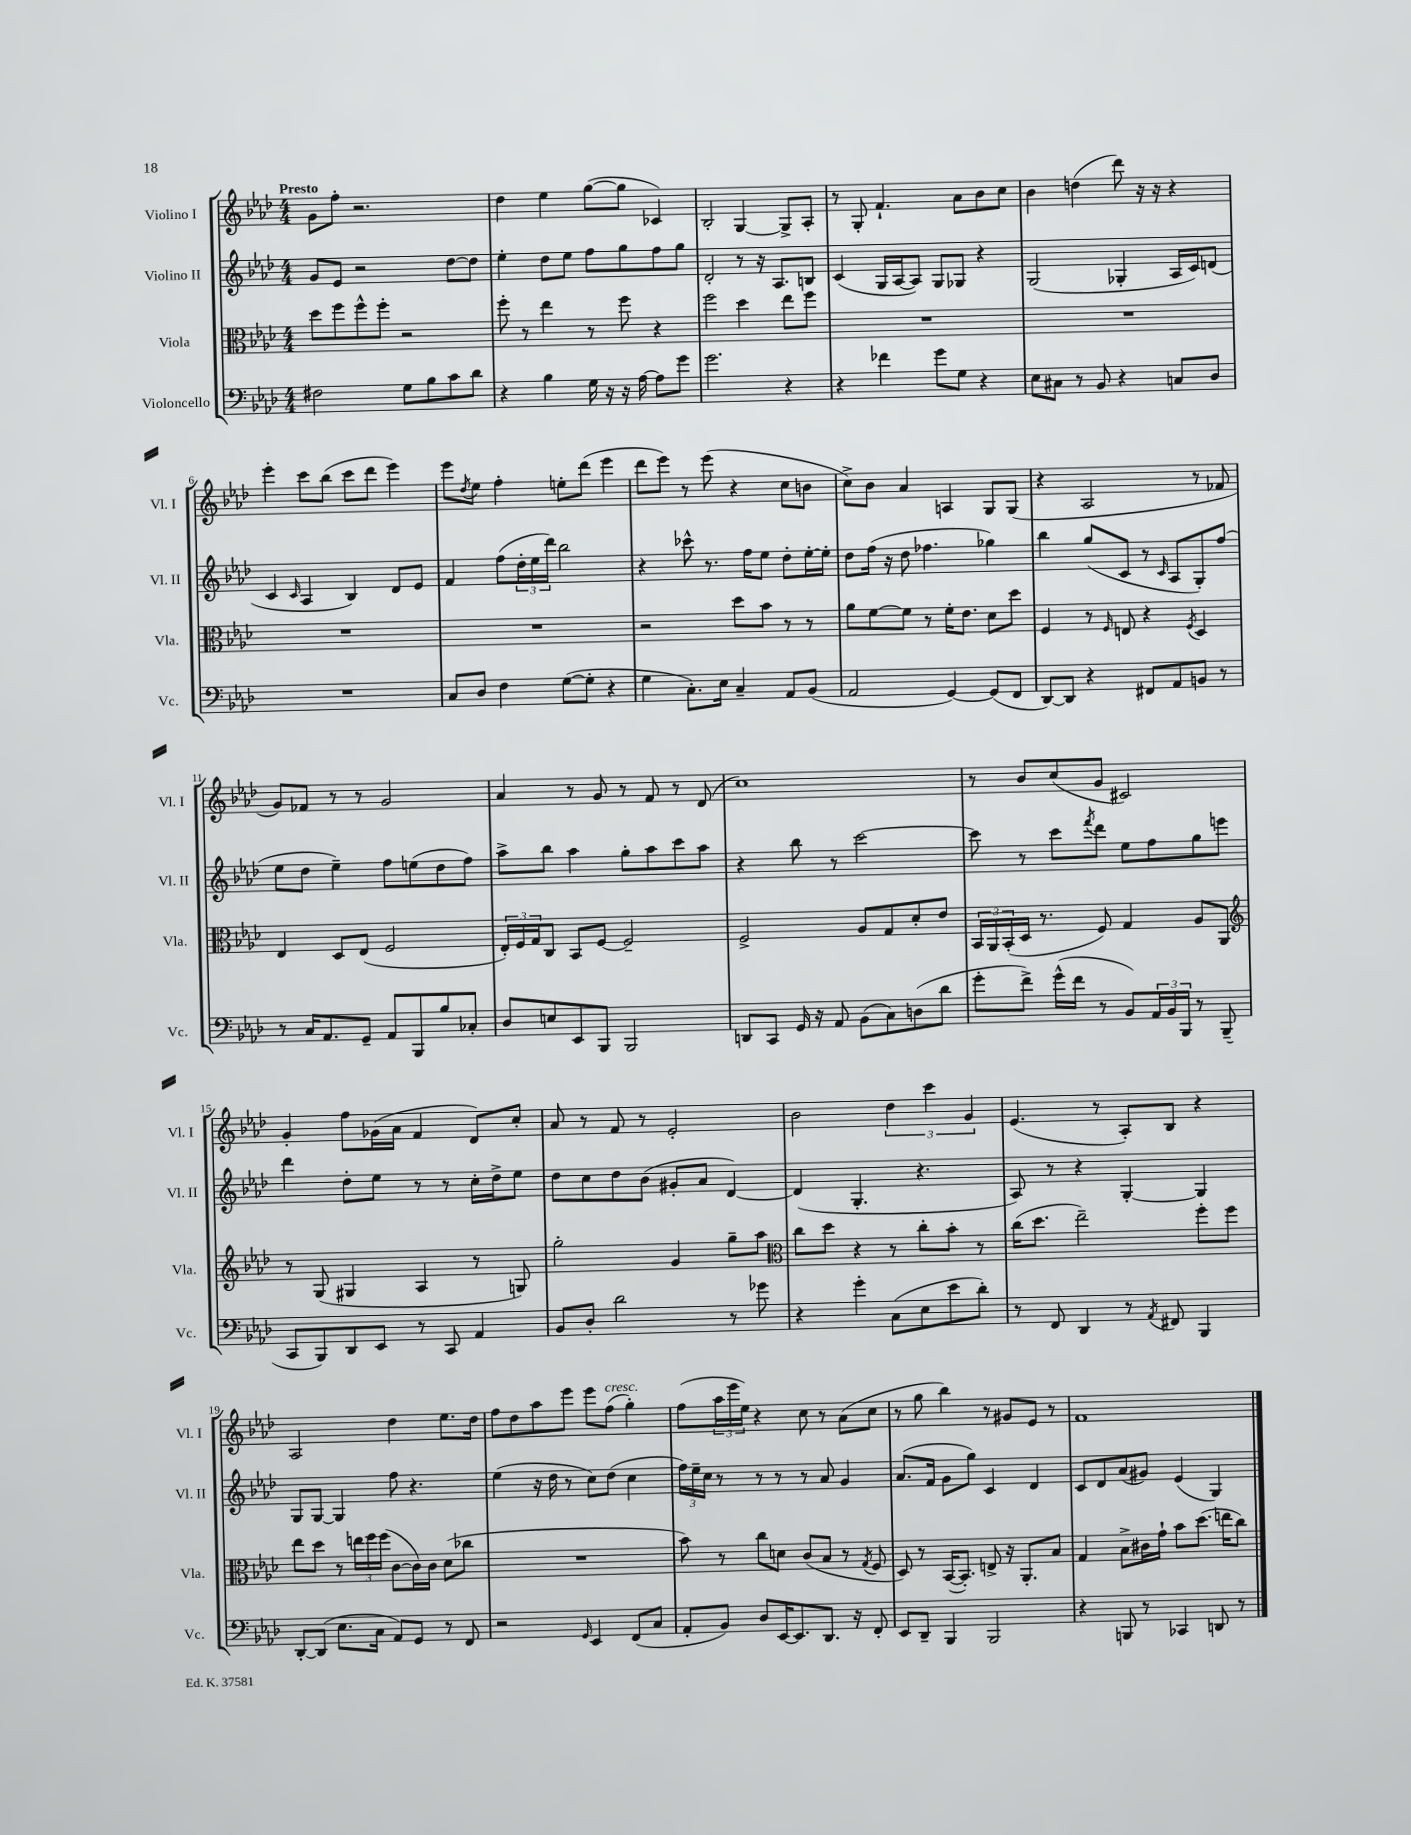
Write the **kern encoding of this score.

**kern	**kern	**kern	**kern
*part4	*part3	*part2	*part1
*staff4	*staff3	*staff2	*staff1
*I"Violoncello	*I"Viola	*I"Violino II	*I"Violino I
*I'Vc.	*I'Vla.	*I'Vl. II	*I'Vl. I
*clefF4	*clefC3	*clefG2	*clefG2
*k[b-e-a-d-]	*k[b-e-a-d-]	*k[b-e-a-d-]	*k[b-e-a-d-]
*M4/4	*M4/4	*M4/4	*M4/4
=1	=1	=1	=1
!	!	!	!LO:TX:a:B:t=Presto
2F#X\	8dd-\L	8g/L	8g\L
.	8ff\	8e-/J	8ff'\J
.	8ff^^\	2r	2.r
.	8ff'\J	.	.
8G\L	2r	.	.
8B-\	.	.	.
8c\	.	[8dd-\L	.
8d-\J	.	8dd-\J]	.
=2	=2	=2	=2
4r	8ff'\	4ee-'\	4dd-\
.	8r	.	.
4B-\	4ee-\	8dd-\L	4ee-\
.	.	8ee-\J	.
16G\	8r	8ff\L	([8gg\L
16r	.	.	.
16r	8ff\	8gg\	8gg\J]
[16A-\	.	.	.
8A-\L]	4r	8ff\	4c-X/)
8g\J	.	8gg\J	.
=3	=3	=3	=3
2.g\	2ff\	2d-'/	2B-'/
.	4dd-\	8r	[4G/
.	.	16r	.
.	.	8.A-/L	.
4r	8ee-\L	.	8G^/L]
.	8ff\J	8Bn/J	8A-'/J
=4	=4	=4	=4
4r	1r	(4c/	8r
.	.	.	8G'/
4f-X\	.	16G/LL	4.f`/
.	.	[16A-/J	.
.	.	8A-/J])	.
8g\L	.	8G/L	.
8G\J	.	8G-X/J	8a-\L
4r	.	4r	8b-\
.	.	.	8cc\J
=5	=5	=5	=5
8E-\L	1r	(2G/	4b-\
8C#X\J	.	.	.
8r	.	.	(4ddn\
8BB-/	.	.	.
4r	.	4G-X'/	8ddd-\)
.	.	.	16r
.	.	.	16r
8Cn/L	.	16A-/LL	4r
.	.	16c/J)	.
8D-/J	.	(8dn/J	.
!!LO:LB:g=z
=6	=6	=6	=6
1r	1r	4c/	4eee-'\
.	.	16qqc/	.
.	.	4A-/	8ccc\L
.	.	.	(8bb-\J
.	.	4B-/)	8ccc\L
.	.	.	8ddd-\J
.	.	8d-/L	4eee-\)
.	.	8e-/J	.
=7	=7	=7	=7
8C/L	1r	4f/	8eee-\L
.	.	.	8qdd-/
8D-/J	.	.	8ee-\J
4F\	.	(8ff\L	4ff'\
.	.	24dd-'\L	.
.	.	24ee-\	.
.	.	24ddd-\JJ)	.
([8G\L	.	2bb-\	8een'\L
8G'\J]	.	.	(8ddd-\J
4r	.	.	4eee-\
=8	=8	=8	=8
4G\	2r	4r	8ddd-\L
.	.	.	8eee-\J)
8.C'\L)	.	8ccc-X^^\	8r
.	.	8.r	(8eee-\
16E-\Jk	.	.	.
4C~/	8dd-\L	.	4r
.	.	16ff\KL	.
.	8b-\J	8ee-\J	.
8AA-/L	8r	8dd-'\L	8cc\L
(8BB-/J	8r	[16ee-'\L	8bn\J
.	.	16ee-'\JJ]	.
=9	=9	=9	=9
2AA-/	8a-\L	8dd-\L	8cc^\L)
.	[8f\	(16ff\Jk	8b-\J
.	.	16r	.
.	8f\J]	8dd-\	4a-/
.	8r	4.ff-X\	.
[4GG/)	16f'\KL	.	4An/
.	8.e-\J	.	.
(8GG/L]	8d-\L	4gg-X\)	8G/L
8FF/J	8dd-\J	.	(8G/J
=10	=10	=10	=10
[8DD-/L)	4F/	4bb-\	4r
8DD-/J]	.	.	.
4r	8r	(8gg/L	2A-/
.	16qqF/	.	.
.	8En/	8c/J	.
8FF#X/L	4r	8r	.
.	.	16qqc/	.
8AA-/	.	8A-/L	.
.	8qF/	.	.
8BBn/J	4D-/	8G'/)	8r
8r	.	(8ff/J	8f-X/
!!LO:LB:g=z
=11	=11	=11	=11
8r	4E-/	8ee-\L	8g/L)
16C/KL	.	8dd-\J	8f-X/J
8.AA-/	.	.	.
.	8D-/L	4ee-~\)	8r
8GG~/J	(8E-/J	.	8r
8AA-/L	2F/	8ff\L	2g/
8BBB-/	.	(8een\	.
8B-/	.	8dd-\	.
8C-X'/J	.	8ff\J)	.
=12	=12	=12	=12
8D-/L	24E-'/LL)	8aa-^\L	4a-/
.	24F/	.	.
.	24G/J	.	.
8En/	8C/J	8bb-\J	.
8EE-/	8BB-/L	4aa-\	8r
8BBB-/J	[8F/J	.	8g/
2BBB-/	2F~/]	8gg'\L	8r
.	.	8aa-\	8f/
.	.	8ccc\	8r
.	.	8aa-\J	(8d-/
=13	=13	=13	=13
8DDn/L	2F^/	4r	1cc)
8CC/J	.	.	.
16GG/	.	8bb-\	.
16r	.	.	.
8AA-/	.	8r	.
(8BB-\L	8A-/L	[2ccc\	.
8C\)	8G/	.	.
(8Dn\	8d-'/	.	.
8d-\J	8e-/J	.	.
=14	=14	=14	=14
8g'\L	24BB-/LL	8ccc\]	8r
.	24AA-/	.	.
.	(24BB-'/	.	.
8f^\J)	16D-/JJ	8r	8b-/L
.	8.r	.	.
(16g^^\LL	.	8ccc\L	(8cc/
16f\JJ	.	.	.
.	.	8qfff/	.
8r	8F/)	8ddd-\J	8g/J
8BB-/L)	4G/	8ee-\L	2c#X/)
24AA-/L	.	8ff\	.
24BB-/	.	.	.
24BBB-/JJ	.	.	.
8r	8A-/L	8gg\	.
(8BBB-~/	8AA-/J	8eeen\J	.
!!LO:LB:g=z
=15	=15	=15	=15
*	*clefG2	*	*
8CC/L	8r	4ddd-\	4g'/
8BBB-/)	(8G/	.	.
8DD-/	4G#X/	8dd-'\L	8ff\L
8EE-/J	.	8ee-\J	(16g-X\L
.	.	.	16a-\JJ
8r	4A-/	8r	4f/
8CC/	.	8r	.
4AA-/	8r	16cc'\LL	8d-/L)
.	.	16dd-^\J	.
.	8Gn/)	8ee-\J	8cc'/J
=16	=16	=16	=16
8BB-/L	2gg'\	8dd-\L	8a-/
8D-'/J	.	8cc\	8r
2d-\	.	8dd-\	8f/
.	.	(8b-\J	8r
.	4g/	8g#X'/L	2e-'/
.	.	8a-/J	.
8r	8gg~\L	[4d-/)	.
8g-X\	8aa-\J	.	.
=17	=17	=17	=17
*	*clefC3	*	*
4r	8cc\L	(4d-/]	2b-\
.	8dd-\J	.	.
4g'\	4r	4.G'/	.
(8C\L	8r	.	6dd-\
8E-\	8cc'\L	4.r	.
.	.	.	6ccc\
8e-\	8b-'\J	.	.
.	.	.	6g/
8d-'\J)	8r	.	.
=18	=18	=18	=18
8r	(16cc\KL	8A-/)	(4.e-/
.	8.dd-\J	.	.
8FF/	.	8r	.
4DD-/	2ee-~\)	4r	.
.	.	.	8r
8r	.	[4G'/	8A-'/L)
8qAA-/	.	.	.
8FF#X/	.	.	8B-/J
4BBB-/	8ff'\L	4G/]	4r
.	8ff\J	.	.
!!LO:LB:g=z
=19	=19	=19	=19
[8DD-'/L	8ee-\L	8G/L	2A-/
(8DD-/J]	8dd-\J	[8G/J	.
8.E-\L	8r	4G/]	.
.	24een\LL	.	.
.	24ff\	.	.
16C\Jk	.	.	.
.	(24ff\JJ	.	.
8AA-/L)	[8c\L	8ff\	4dd-\
8GG/J	16c\L])	4.r	.
.	16c\JJ	.	.
8r	(8d-\L	.	8.ee-\L
8FF/	8cc-X\J	.	.
.	.	.	16dd-\Jk
=20	=20	=20	=20
2r	1r	(4ee-\	8ff\L
.	.	.	8dd-\
.	.	16r	8aa-\
.	.	16dd-\	.
.	.	8r	8eee-\J
16qqGG/	.	.	.
4EE-/	.	8cc\L)	8eee-\L
!	!	!	!LO:TX:a:i:t=cresc.
.	.	(8dd-\J	(8ff\J
(8FF/L	.	4cc\	4gg'\)
8C/J	.	.	.
=21	=21	=21	=21
8AA-'/L	8b-\)	24ff\LL)	(8ff\L
.	.	24ee-~\	.
.	.	24cc\JJ	.
8BB-/J)	8r	8r	24aa-\L
.	.	.	24eee-\
.	.	.	24ee-\JJ)
8D-/L	8cc\L	8r	4r
[16EE-/K	8dn\J	8r	.
8.EE-/]	.	.	.
.	(8c/L	8r	8cc\
8.DD-/J	8B-/J	8a-/	8r
.	8r	4g/	(8a-\L
16r	.	.	.
.	8qG/	.	.
8FF'/	8F/	.	8cc\J
=22	=22	=22	=22
8EE-/L	8D-/)	(8.a-/L	8r
8DD-~/J	8r	.	8gg\
.	.	16f/Jk	.
4BBB-/	([16BB-/KL	8g\L	4bb-\)
.	8.BB-'/J])	.	.
.	.	8gg\J)	.
2BBB-/	8En^/	4c/	8r
.	16r	.	8g#X/L
.	8.AA-'/L	.	.
.	.	4d-/	8e-/J
.	8B-/J	.	8r
=23	=23	=23	=23
4r	4G/	8c/L	1f
.	.	8d-/	.
8BBBn/	8B-^\L	(8a-/	.
8r	16c#X\L	8g#X/J)	.
.	16g`\JJ	.	.
4CC-X/	8b-\L	(4e-/	.
.	(8.dd-\J	.	.
8DDn/	.	4G/)	.
.	16een\KL	.	.
8r	8cc\J)	.	.
==	==	==	==
*-	*-	*-	*-
